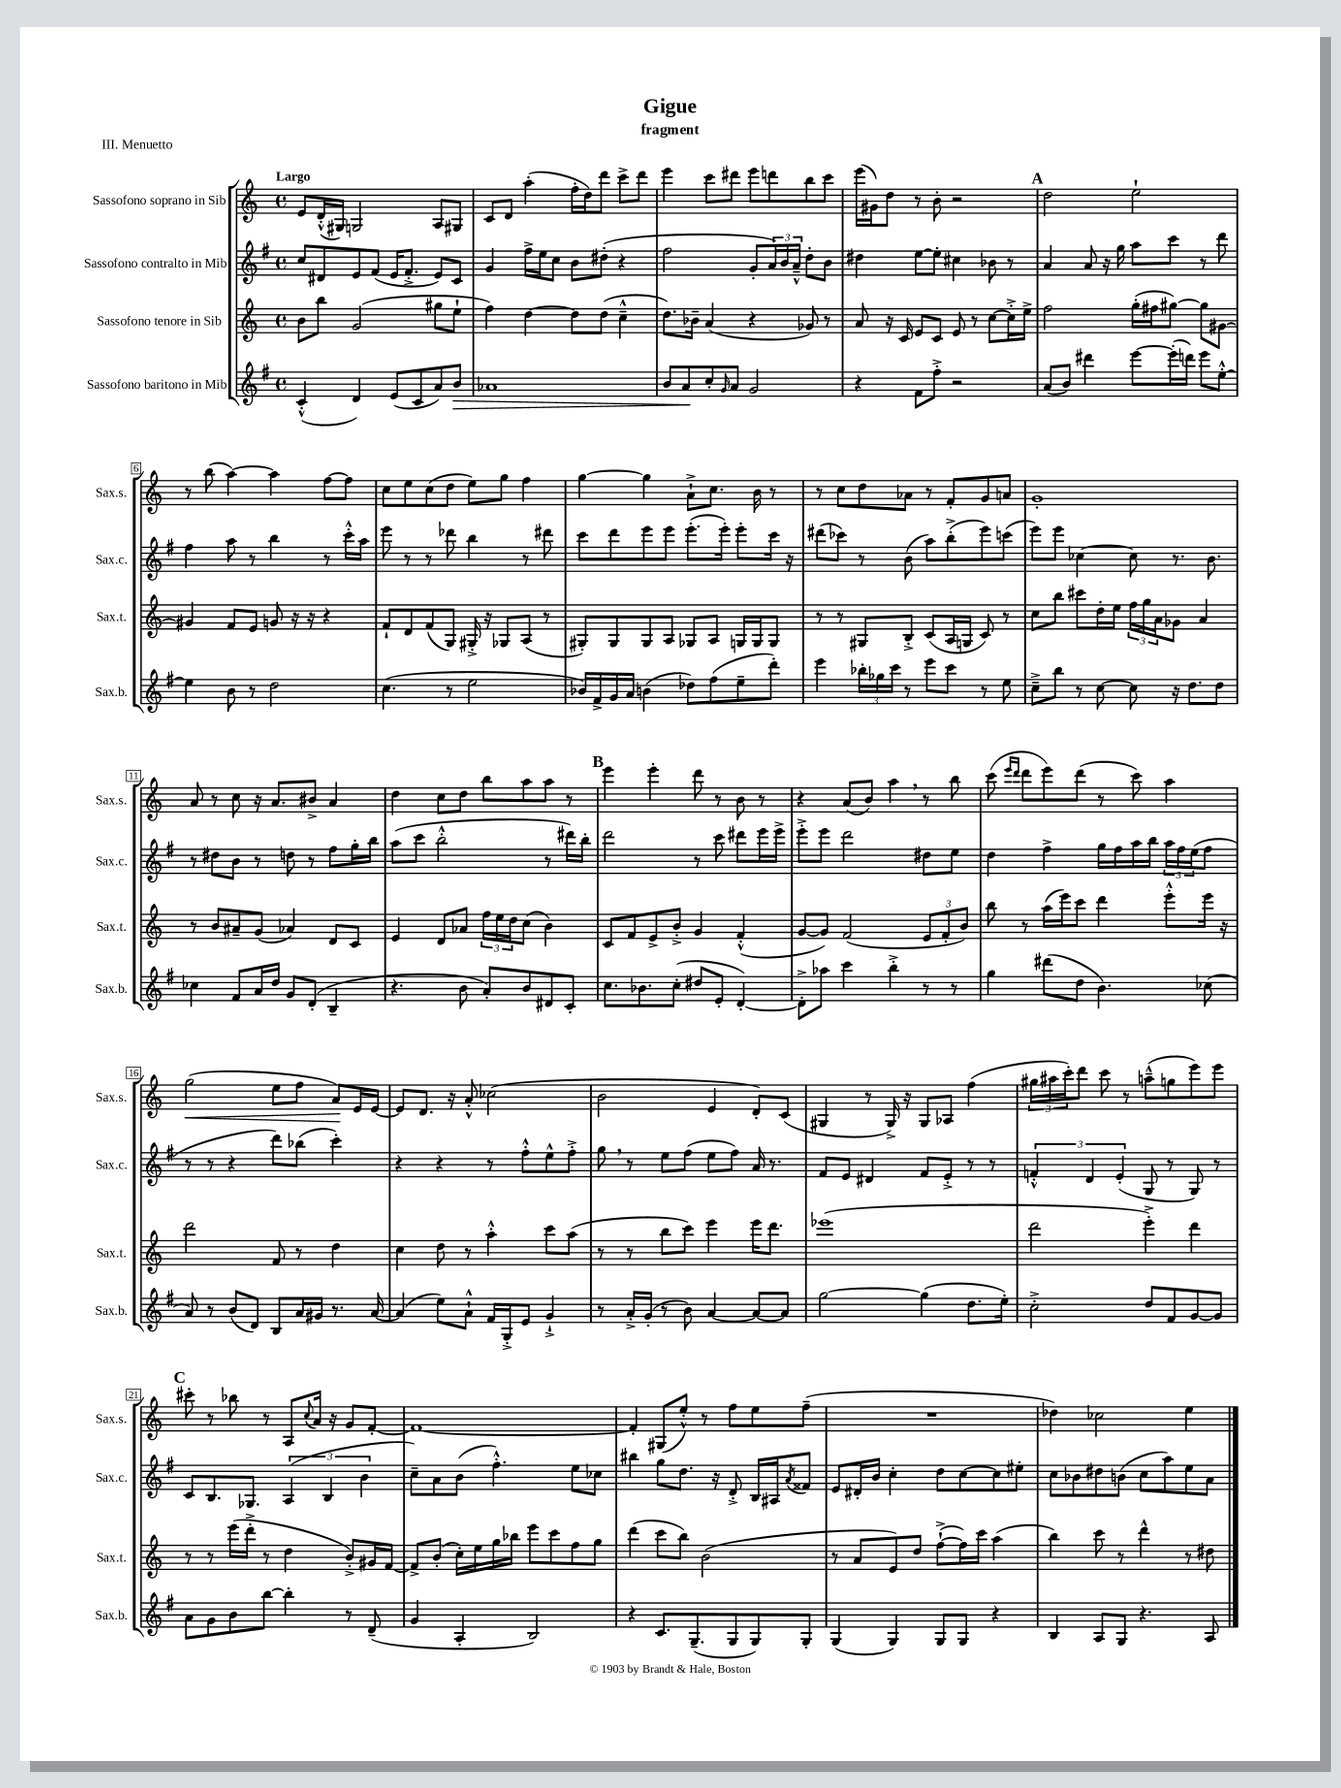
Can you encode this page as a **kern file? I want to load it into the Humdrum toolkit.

**kern	**kern	**kern	**kern
*staff4	*staff3	*staff2	*staff1
*clefG2	*clefG2	*clefG2	*clefG2
*k[f#]	*k[]	*k[f#]	*k[]
*M4/4	*M4/4	*M4/4	*M4/4
*met(c)	*met(c)	*met(c)	*met(c)
(4c'^^/	8b\L	8cc/L	8e/L
.	8bb\J	8d#/	(16d'^^/L
.	.	.	16G#/JJ)
4d/)	(2g/	8e/	2G/
.	.	(8f#/J	.
(8e/L	.	16e/LK	.
.	.	8.f#'^/J	.
8c/	.	.	.
8a/)	8gg#\L	8e/L)	8A/L
8b/J	8ee`\J	8c/J	8G#/J
=	=	=	=
1a-	4ff\)	4g/	8c/L
.	.	.	8d/J
.	[4dd\	16ff#^\LL	(4aa'\
.	.	16ee\J	.
.	.	8cc\J	.
.	8dd\]L	8b\L	16ff'\LL
.	.	.	16dd\J)
.	(8dd\J	(8dd#'\J	8ddd\J
.	4cc~^^\	4r	8ccc^\L
.	.	.	8ddd\J
=	=	=	=
8b/L	8.dd\L)	2ff#\	4eee\
8a/	.	.	.
.	16b-~\Jk	.	.
8cc'/	(4a/	.	8ccc\L
16qqg/	.	.	.
8a/J	.	.	8ddd#\J
2g/	4r	8g'/L	8eee\L
.	.	24a/L)	8ddd\
.	.	24b/	.
.	.	24a~^^/JJ	.
.	8g-/)	8dd'\L	8bb\
.	8r	8b\J	8ccc\J
=	=	=	=
4r	8a/	4dd#\	(16eee\LL
.	.	.	16g#\J)
.	16r	.	8dd\J
.	16c/	.	.
8f#\L	8e/L	[8ee\L	8r
8ff#'^\J	8c/J	8ee'\]J	8b'\
2r	8e/	4cc#\	2r
.	8r	.	.
.	[8cc\L	8b-\	.
.	16cc'^\]L	8r	.
.	16ee^\JJ	.	.
=	=	=	=
(8a/L	2ff\	4a/	2dd\
8b/J)	.	.	.
4ddd#\	.	8a/	.
.	.	16r	.
.	.	16gg\	.
[8eee\L	(16gg'\LL	8aa\L	2ee`\
.	16ff#\J	.	.
(16eee'\]L	[8gg#\J)	8ccc\J	.
16ddd\JJ)	.	.	.
8eee\L	8gg#\]L	8r	.
[8ee'^^\J	[8g#\J	8ddd\	.
=	=	=	=
4ee\]	4g#/]	4ff#\	8r
.	.	.	(8bb\
8b\	8f/L	8aa\	[4aa\)
8r	8e/J	8r	.
2dd\	8g/	4bb\	4aa\]
.	16r	.	.
.	16r	.	.
.	4r	8r	[8ff\L
.	.	16ccc'^^\LL	8ff\]J
.	.	16aa\JJ	.
=	=	=	=
(4.cc\	8f`/L	8eee\	8cc\L
.	8d/	8r	8ee\
.	(8f/	8r	(8cc\
8r	8G/J)	8ddd-\	8dd\J
2ee\	16G#'^/	4bb\	8ee\L)
.	16r	.	.
.	8G-/L	.	8gg\J
.	(8A/J	8r	4ff\
.	8r	8ddd#\	.
=	=	=	=
16b-/LL)	8G#'/L)	8ccc\L	[4gg\
16f#^/	.	.	.
16g/	8G#/	8ddd\	.
16a/JJ	.	.	.
(4b\	8G#/	8eee\	4gg\]
.	8A/J	8eee\J	.
8dd-\L)	8G-/L	(8.eee'\L	8a`^\L
(8ff#\	8A/J	.	8.cc\J
.	.	16eee'\Jk)	.
8ee~\	16G/LL	8eee'\L	.
.	16G/J	.	16b\
8ddd'\J)	8G/J	16ccc\Jk	8r
.	.	16r	.
=	=	=	=
4eee\	8r	(8ddd#\L	8r
.	8r	8ccc-\J)	8cc\L
24bb-'\LL	8G#/L	8r	8dd\
24gg-\	.	.	.
24ccc\JJ	.	.	.
8r	8B'^/J	(8b\	8a-\J
8eee\L	(8c/L	8aa\L)	8r
8ccc\J	16A/L	(8bb'^\	8f'/L
.	16G/JJ	.	.
8r	8c/)	8eee\)	8g/
8ee\	8r	(8ccc\J	8a/J
=	=	=	=
8cc~^\L	8cc\L	8eee\L)	1g'
8bb\J	8bb\J	8eee\J	.
8r	8ccc#\L	[4cc-\	.
[8cc\	16dd'\L	.	.
.	16ee\JJ	.	.
8cc\]	24ff\LL	8cc-\]	.
.	24gg\	.	.
.	24a\J	.	.
16r	8g-\J	8.r	.
8.dd\L	.	.	.
.	4a/	.	.
.	.	8.b\	.
8dd\J	.	.	.
=	=	=	=
4cc-\	8r	8r	8a/
.	8b/L	8dd#\L	8r
8f#/L	8a#~/	8b\J	8cc\
16a/L	(8g/J	8r	16r
16dd/JJ	.	.	8.a/L
8g/L	4a-/)	8dd\	.
(8d'/J	.	8r	8b#^/J
4B~/	8d/L	8ff#\L	4a/
.	8c/J	16gg'\L	.
.	.	16bb\JJ	.
=	=	=	=
4.r	4e/	(8aa\L	4dd\
.	.	8ccc\J	.
.	8d/L	2bb'^^\	8cc\L
8b\	8a-/J	.	8dd\J
8a'/L)	24ff\LL	.	8bb\L
.	24ee\	.	.
.	24dd\J	.	.
8b/	(8cc\J	.	8aa\
8d#/	4b\)	8r	8aa\J
8c'/J	.	16ddd#\LL)	8r
.	.	16bb'\JJ	.
=	=	=	=
8.cc\L	8c/L	2ddd\	4eee\
.	8f/	.	.
8.b-\	.	.	.
.	8e^/	.	4eee'\
(8cc'\J	8b'^/J	.	.
8dd#/L	4g/	8r	8ddd\
8e'/J	.	8ccc\	8r
[4d'/)	(4f'^^/	8ddd#\L	8b\
.	.	16eee\L	8r
.	.	16eee^\JJ	.
=	=	=	=
8d'^\]L	[8g/L	8eee'^\L	4r
8aa-\J	8g/]J)	8eee\J	.
4ccc\	(2f/	2ddd\	(8a/L
.	.	.	8b/J)
4bb'^\	.	.	4aa\
8r	12e/L	8dd#\L	8r
.	12f'/	.	.
8r	.	8ee\J	8bb\
.	12b/J)	.	.
=	=	=	=
4gg\	8bb\	4dd\	(8ccc\
.	.	.	16qqeee/LL
.	.	.	16qqddd/JJ
.	8r	.	8ddd\L
(8ddd#\L	(16aa\LL	4ff#^\	8eee\)
.	16eee\J)	.	.
8dd\J	8ccc\J	.	(8ddd\J
4.b\)	4ddd\	16gg\LL	8r
.	.	16ff#\	.
.	.	16aa\	8ccc\)
.	.	16bb\JJ	.
.	8eee'^^\L	24aa\LL	4aa\
.	.	24ff#\	.
.	.	(24ee\J	.
(8cc-\	16eee\Jk	8ff#\J	.
.	16r	.	.
=	=	=	=
8a/)	2ddd\	8r	(2gg\
8r	.	8r	.
(8b/L	.	4r	.
8d/J)	.	.	.
8B/L	8f/	8ddd\L)	8ee\L
16a/L	8r	(8bb-\J	8ff\J
16g#/JJ	.	.	.
8.r	4dd\	4ccc'\)	8a/L)
.	.	.	16e/L
[16a/	.	.	[16e/JJ
=	=	=	=
(4a/]	4cc\	4r	8e/]L
.	.	.	8.d/J
8ee\L)	8dd\	4r	.
.	.	.	16r
8a`^^\J	8r	.	8a'^^/
16f#/LL	4aa'^^\	8r	(2cc-\
16G'^/J	.	.	.
8e/J	.	8ff#'^^\L	.
4g`^/	8ccc\L	8ee^^\	.
.	(8aa\J	8ff#'^\J	.
=	=	=	=
8r	8r	8gg\	2b\
16a'^/LL	8r	8r	.
(16g'/JJ	.	.	.
8r	8bb\L	8ee\L	.
8b\)	8ccc\J)	(8ff#\J	.
[4a/	4eee\	8ee\L	4e/
.	.	8ff#\J)	.
8a/_L	16eee\LK	16a/	8d'/L)
.	8.ddd\J	8.r	.
8a/]J	.	.	(8c/J
=	=	=	=
[2gg\	(1eee-	8f#/L	4G#/
.	.	8e/J	.
.	.	4d#/	8r
.	.	.	16G#^/)
.	.	.	16r
(4gg\]	.	8f#/L	8G#/L
.	.	8e'^/J	8A-/J
8.dd\L	.	8r	(4ff\
.	.	8r	.
16ee'\Jk)	.	.	.
=	=	=	=
2cc'^\	2ddd\	6f'^^/	24gg#\LL
.	.	.	24aa#\
.	.	.	24ccc'\J)
.	.	.	8ddd\J
.	.	6d/	.
.	.	.	8ccc\
.	.	(6e'/	.
.	.	.	8r
8dd/L	4eee'^\)	8G/	(8aa~^^\L
8f#/	.	8r	8gg\
[8g/	4ddd\	8G/)	8eee\)
8g/]J	.	8r	8eee\J
=	=	=	=
8a\L	8r	8c/L	8ccc#'\
8g\	8r	8.B/	8r
8b\	(16eee\LL	.	8bb-\
.	16ddd'^\JJ	8.G-/J	.
[8bb\J	8r	.	8r
4bb'\]	4dd\	(6A/	8A/L
.	.	.	8qqcc/
.	.	.	16a/Jk
.	.	6B/	.
.	.	.	16r
8r	8b'^/L)	.	8g/L
.	.	6b\	.
(8d~/	16g#/L	.	[8f'/J
.	[16f/JJ	.	.
=	=	=	=
4g/	8f^/]L	8cc~\L)	1f_
.	(8b'/J	8a\	.
4A'/	16cc'\LL)	(8b\J	.
.	16ee\	.	.
.	16gg\	4.ff#'^^\)	.
.	16bb-\JJ	.	.
2B/)	8eee\L	.	.
.	8ccc\	.	.
.	8ff\	8ee\L	.
.	8gg\J	8cc-\J	.
=	=	=	=
4r	(4ddd\	4bb#\	4f'/]
8.c/L	8ccc\L	8gg\L	(8G#/L
.	8bb\J)	8.dd\J	8ee'^^/J)
(8.G~/	.	.	.
.	(2b\	.	8r
.	.	16r	.
8G/	.	8d'^/	8ff\L
8G/)	.	16B/LL	8ee\
.	.	16A#/J	.
.	.	8qa/	.
8G'/J	.	8f##/J	(8ff~\J
=	=	=	=
(4G/	8r	8e/L	1r
.	8a/L	16d#'/L	.
.	.	16b/JJ	.
4G/)	8e/)	4cc'\	.
.	8dd/J	.	.
8G/L	([8ff`^\L	8dd\L	.
8G/J	16ff\]L)	[8cc\	.
.	16ccc\JJ	.	.
4r	(4aa\	8cc\]	.
.	.	8ee#'\J	.
=	=	=	=
4B/	4bb\)	8cc\L	4dd-\)
.	.	8b-\	.
8A/L	8ccc\	8dd#\	2cc-\
8G/J	8r	(8b\J	.
4.r	4ddd^^\	8cc\L	.
.	.	8aa\)	.
.	8r	8ee\	4ee\
8A/	8dd#\	8a\J	.
==	==	==	==
*-	*-	*-	*-
